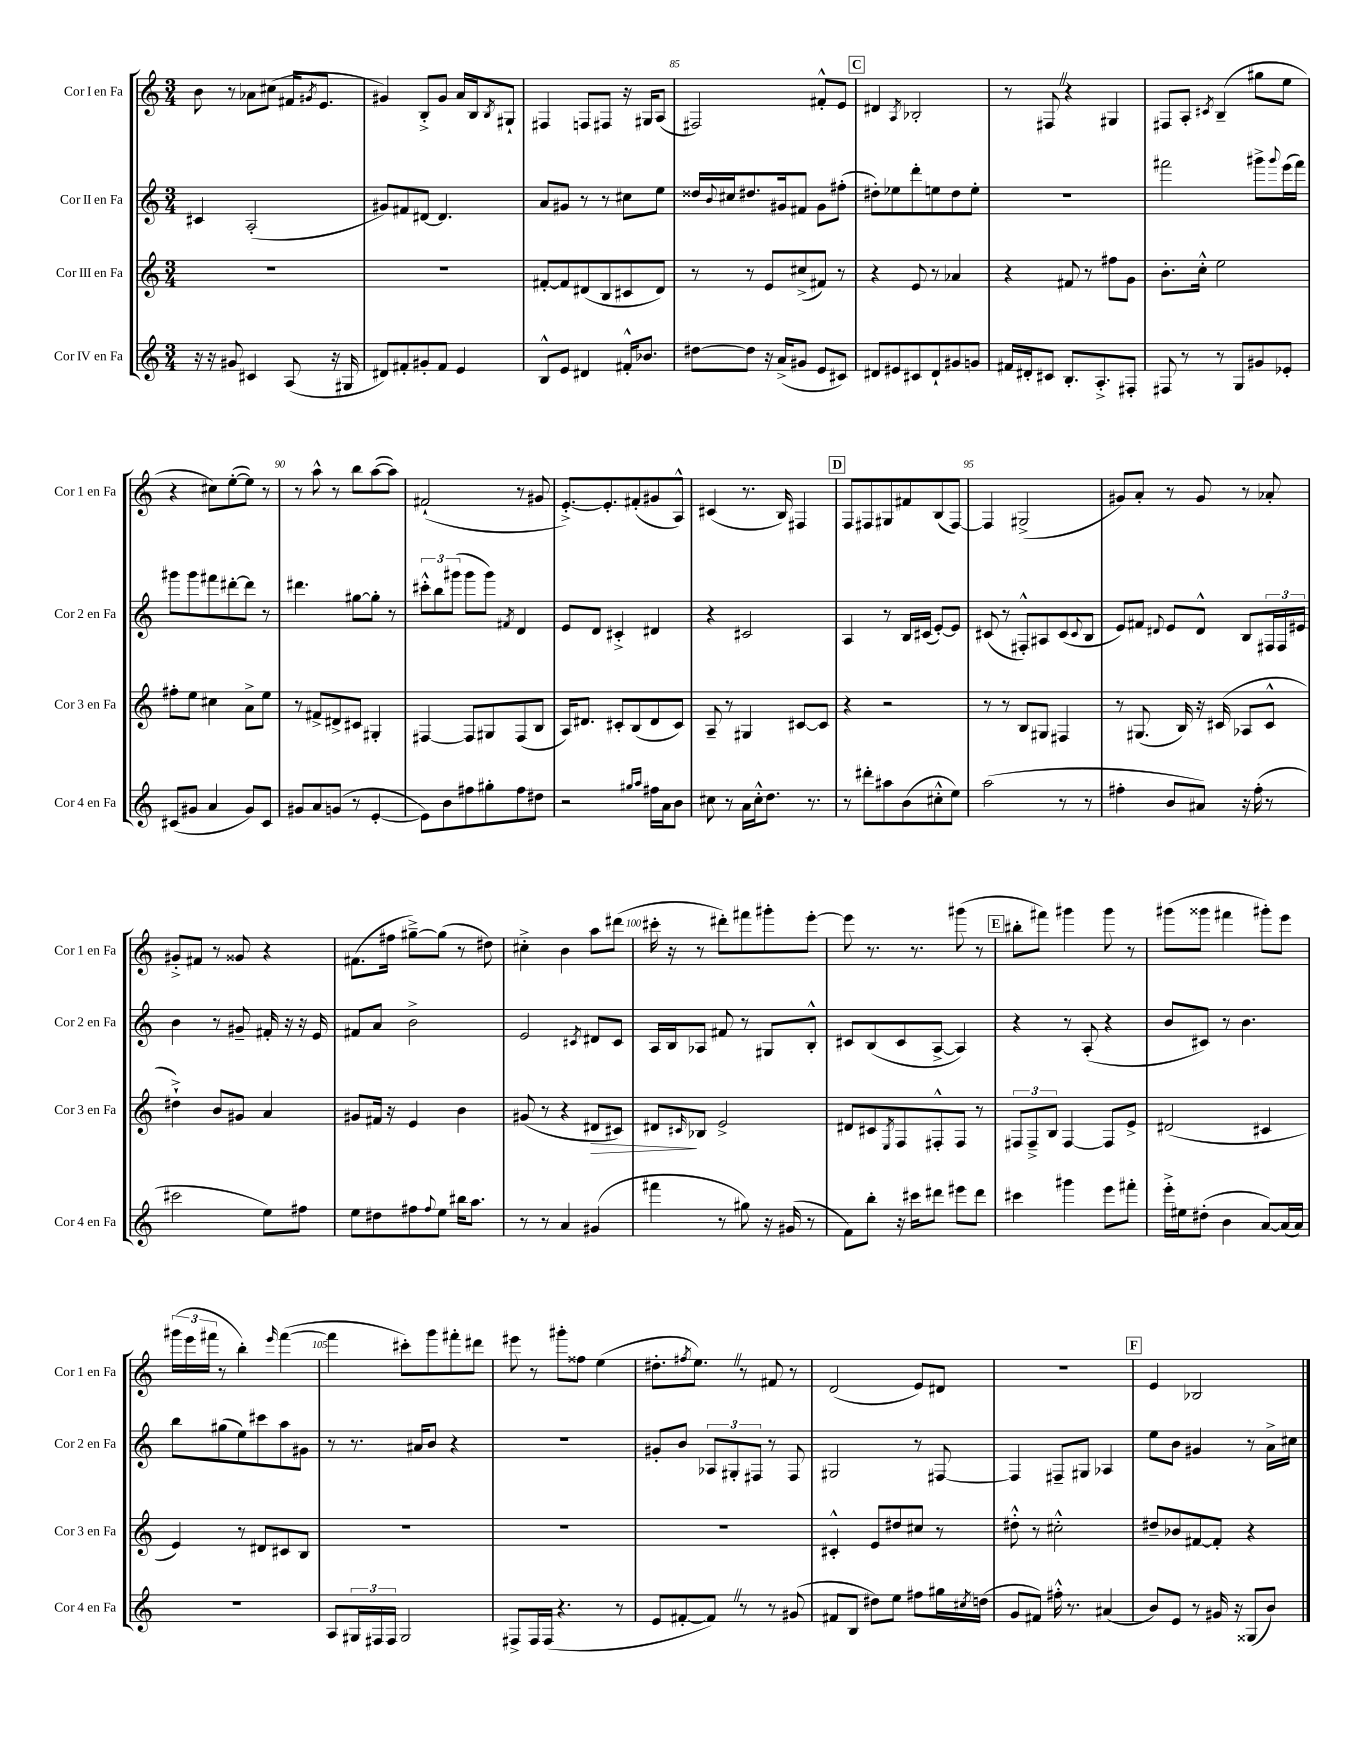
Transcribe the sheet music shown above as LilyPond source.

<<
\new StaffGroup <<
\new Staff = "s0" \with { instrumentName = "Cor I en Fa" shortInstrumentName = "Cor 1 en Fa" } {
    \clef treble \key c \major \numericTimeSignature \time 3/4
    b'8 r8 aes'8 cis''8( fis'16 \acciaccatura { gis'8 } e'8. |
    gis'4) b8-.-> gis'8 a'16 b16 \acciaccatura { b8 } gis8-! |
    fis4 f8 fis8 r16 gis16 a8( |
    fis2) fis'8-.-^ e'8 |
    \mark \markup { \box "C" } dis'4 \acciaccatura { a8 } bes2-. |
    r8 fis8 \once \override BreathingSign.text = \markup { \musicglyph "scripts.caesura.straight" } \breathe r4 gis4 |
    fis8 a8-. \acciaccatura { cis'8 } b4--( gis''8 e''8 |
    r4 cis''8) e''8~-.( e''8) r8 |
    r8 a''8-^ r8 b''8 a''8~( a''8) |
    fis'2-!( r8 gis'8 |
    e'8.~-.->) e'8.-. fis'8-.( gis'8 a8-^) |
    cis'4( r8. b16) fis4 |
    \mark \markup { \box "D" } f8 fis8 gis8 fis'8 b8( fis8~) |
    fis4 gis2->( |
    gis'8) a'8-. r8 gis'8 r8 aes'8-. |
    gis'8-.-> fis'8 r8 gisis'8 r4 |
    fis'8.( fis''16 gis''8~--->) gis''8( r8 dis''8) |
    cis''4-.-> b'4 a''8 dis'''8( |
    cis'''16-. r16 r8 dis'''8-.) fis'''8 gis'''8-. e'''8~-. |
    e'''8 r8. r8. gis'''8( r8 |
    \mark \markup { \box "E" } bis''8-. fis'''8) gis'''4 gis'''8 r8 |
    gis'''8( gisis'''8 fis'''4 gis'''8-.) e'''8 |
    \tuplet 3/2 { gis'''16( e'''16 fis'''16 } r8 b''4-.) \grace { e'''16 } fis'''4~( |
    fis'''4 cis'''8-.) g'''8 fis'''8-. dis'''8 |
    eis'''8 r8 gis'''8-. fisis''8 e''4( |
    dis''8.-. \acciaccatura { fis''8 } e''8.) \once \override BreathingSign.text = \markup { \musicglyph "scripts.caesura.straight" } \breathe r8 fis'8 r8 |
    d'2( e'8) dis'8 |
    R2. |
    \mark \markup { \box "F" } e'4 bes2 \bar "|." |
}
\new Staff = "s1" \with { instrumentName = "Cor II en Fa" shortInstrumentName = "Cor 2 en Fa" } {
    \clef treble \key c \major \numericTimeSignature \time 3/4
    cis'4 a2-.( |
    gis'8) fis'8 dis'8~ dis'4. |
    a'8 gis'8 r8 r8 cis''8 e''8 |
    disis''16 \appoggiatura { b'8 } cis''16 dis''8. gis'16 fis'8 gis'8 fis''8-.( |
    \mark \markup { \box "C" } dis''8-.) ees''8 d'''8-. e''8 dis''8 e''8-. |
    R2. |
    fis'''2 gis'''8-> \appoggiatura { gis'''8 } e'''16( fis'''16) |
    gis'''8 gis'''8 fis'''8 dis'''8~-. dis'''8 r8 |
    dis'''4. gis''8~ gis''8-. r8 |
    \tuplet 3/2 { cis'''8-.-^ b''8 gis'''8( } gis'''8 gis'''8) \acciaccatura { fis'8 } d'4 |
    e'8 d'8 cis'4-.-> dis'4 |
    r4 cis'2 |
    \mark \markup { \box "D" } a4 r8 b16 cis'16( e'8~-.) e'8 |
    cis'8( r8 fis8-.-^) ais8 cis'8( \appoggiatura { cis'8 } b8 |
    e'8) fis'8 \appoggiatura { dis'8 } e'8 dis'8-^ b8 \tuplet 3/2 { fis16 fis16 eis'16 } |
    b'4 r8 gis'8-- fis'16-. r16 r16 e'16 |
    fis'8 a'8 b'2-> |
    e'2 \acciaccatura { cis'8 } dis'8 cis'8 |
    a16 b16 aes8 fis'8 r8 gis8 b8-.-^ |
    cis'8 b8( cis'8 a8~-> a4) |
    \mark \markup { \box "E" } r4 r8 a8-.( r4 |
    b'8 cis'8) r8 b'4. |
    b''8 gis''8( e''8) cis'''8 a''8 gis'8 |
    r8 r8. ais'16 b'8 r4 |
    R2. |
    gis'8-. b'8 \tuplet 3/2 { aes8 gis8-. fis8 } r8 fis8 |
    gis2 r8 fis8~ |
    fis4 fis8-- gis8 aes4 |
    \mark \markup { \box "F" } e''8 b'8 gis'4 r8 a'16-> cis''16 \bar "|." |
}
\new Staff = "s2" \with { instrumentName = "Cor III en Fa" shortInstrumentName = "Cor 3 en Fa" } {
    \clef treble \key c \major \numericTimeSignature \time 3/4
    R2. |
    R2. |
    fis'8~-. fis'8 dis'8( b8 cis'8 dis'8) |
    r8 r8 e'8 cis''8->( fis'8) r8 |
    \mark \markup { \box "C" } r4 e'8 r8 aes'4 |
    r4 fis'8 r8 fis''8 g'8 |
    b'8.-. c''16-.-^ e''2 |
    fis''8-. e''8 cis''4 a'8-> e''8 |
    r8 fis'8-> dis'8-> cis'8 gis4-. |
    fis4~ fis8 gis8 fis8( b8 |
    a16) dis'8. cis'8-. b8( dis'8 cis'8) |
    a8-- r8 gis4 cis'8~ cis'8 |
    \mark \markup { \box "D" } r4 r2 |
    r8 r8 b8 gis8 fis4 |
    r8 gis8.( b16) r16 cis'16( aes8 cis'8-^ |
    dis''4-!->) b'8 gis'8 a'4 |
    gis'8 fis'16 r16 e'4 b'4 |
    gis'8( r8 r4 dis'8\> cis'8) |
    dis'8\! \grace { cis'16 } bes8 e'2-> |
    dis'8 cis'8 \acciaccatura { e8 } f8 fis8-.-^ fis8 r8 |
    \mark \markup { \box "E" } \tuplet 3/2 { fis8 fis8---> b8 } fis4~ fis8 e'8-> |
    dis'2( cis'4 |
    e'4) r8 dis'8 cis'8 b8 |
    R2. |
    R2. |
    R2. |
    cis'4-.-^ e'8 dis''8 cis''8 r8 |
    dis''8-.-^ r8 cis''2-.-^ |
    \mark \markup { \box "F" } dis''8-- bes'8 fis'8~ fis'8-. r4 \bar "|." |
}
\new Staff = "s3" \with { instrumentName = "Cor IV en Fa" shortInstrumentName = "Cor 4 en Fa" } {
    \clef treble \key c \major \numericTimeSignature \time 3/4
    r16 r16 gis'8 cis'4 a8( r16 gis16 |
    dis'8) fis'8-. gis'8-. fis'8 e'4 |
    b8-^ e'8 dis'4 fis'16-.-^ bes'8. |
    dis''8~ dis''8 r16 a'16->( gis'8 e'8 cis'8) |
    \mark \markup { \box "C" } dis'8 eis'8 cis'8 dis'8-! gis'8 g'8 |
    fis'16 dis'16-. cis'8 b8.-. a8.-.-> fis8-. |
    fis8 r8 r8 g8 gis'8 ees'8-. |
    cis'8( gis'8 a'4 gis'8) cis'8 |
    gis'8 a'8 g'8( r8 e'4~-. |
    e'8) b'8 fis''8 gis''8-. fis''8 dis''8 |
    r2 \grace { gis''16 a''16 } fis''16 a'16 b'8 |
    cis''8 r8 a'16 cis''16-.-^ d''8. r8. |
    \mark \markup { \box "D" } r8 dis'''8-. ais''8 b'8( cis''8-.-^ e''8) |
    a''2( r8 r8 |
    fis''4-. b'8 ais'8) r16 fis''16-.( r8 |
    cis'''2 e''8) fis''8 |
    e''8 dis''8 fis''8 \appoggiatura { fis''8 } e''8 bis''16 a''8. |
    r8 r8 a'4 gis'4( |
    fis'''4 r8 gis''8) r16 gis'16( r8 |
    f'8) b''8-. r16 cis'''16 dis'''8 eis'''8 dis'''8 |
    \mark \markup { \box "E" } cis'''4 gis'''4 e'''8 fis'''8-. |
    e'''16-.-> eis''16 dis''8-.( b'4 a'8~) a'16( a'16) |
    R2. |
    a8 \tuplet 3/2 { gis16 fis16 fis16 } gis2 |
    fis8-> fis16 fis16( r4. r8 |
    e'8 fis'8~-. fis'8) \once \override BreathingSign.text = \markup { \musicglyph "scripts.caesura.straight" } \breathe r8 r8 gis'8( |
    fis'8 b8 dis''8) e''8 fis''8 gis''16 \acciaccatura { cis''8 } d''16( |
    g'8 fis'8) fis''16-.-^ r8. ais'4( |
    \mark \markup { \box "F" } b'8) e'8 r8 gis'16 r16 gisis8( b'8) \bar "|." |
}
>>
>>
\layout { \context { \Score currentBarNumber = #82 \override BarNumber.break-visibility = ##(#f #t #t) barNumberVisibility = #(every-nth-bar-number-visible 5) } }
